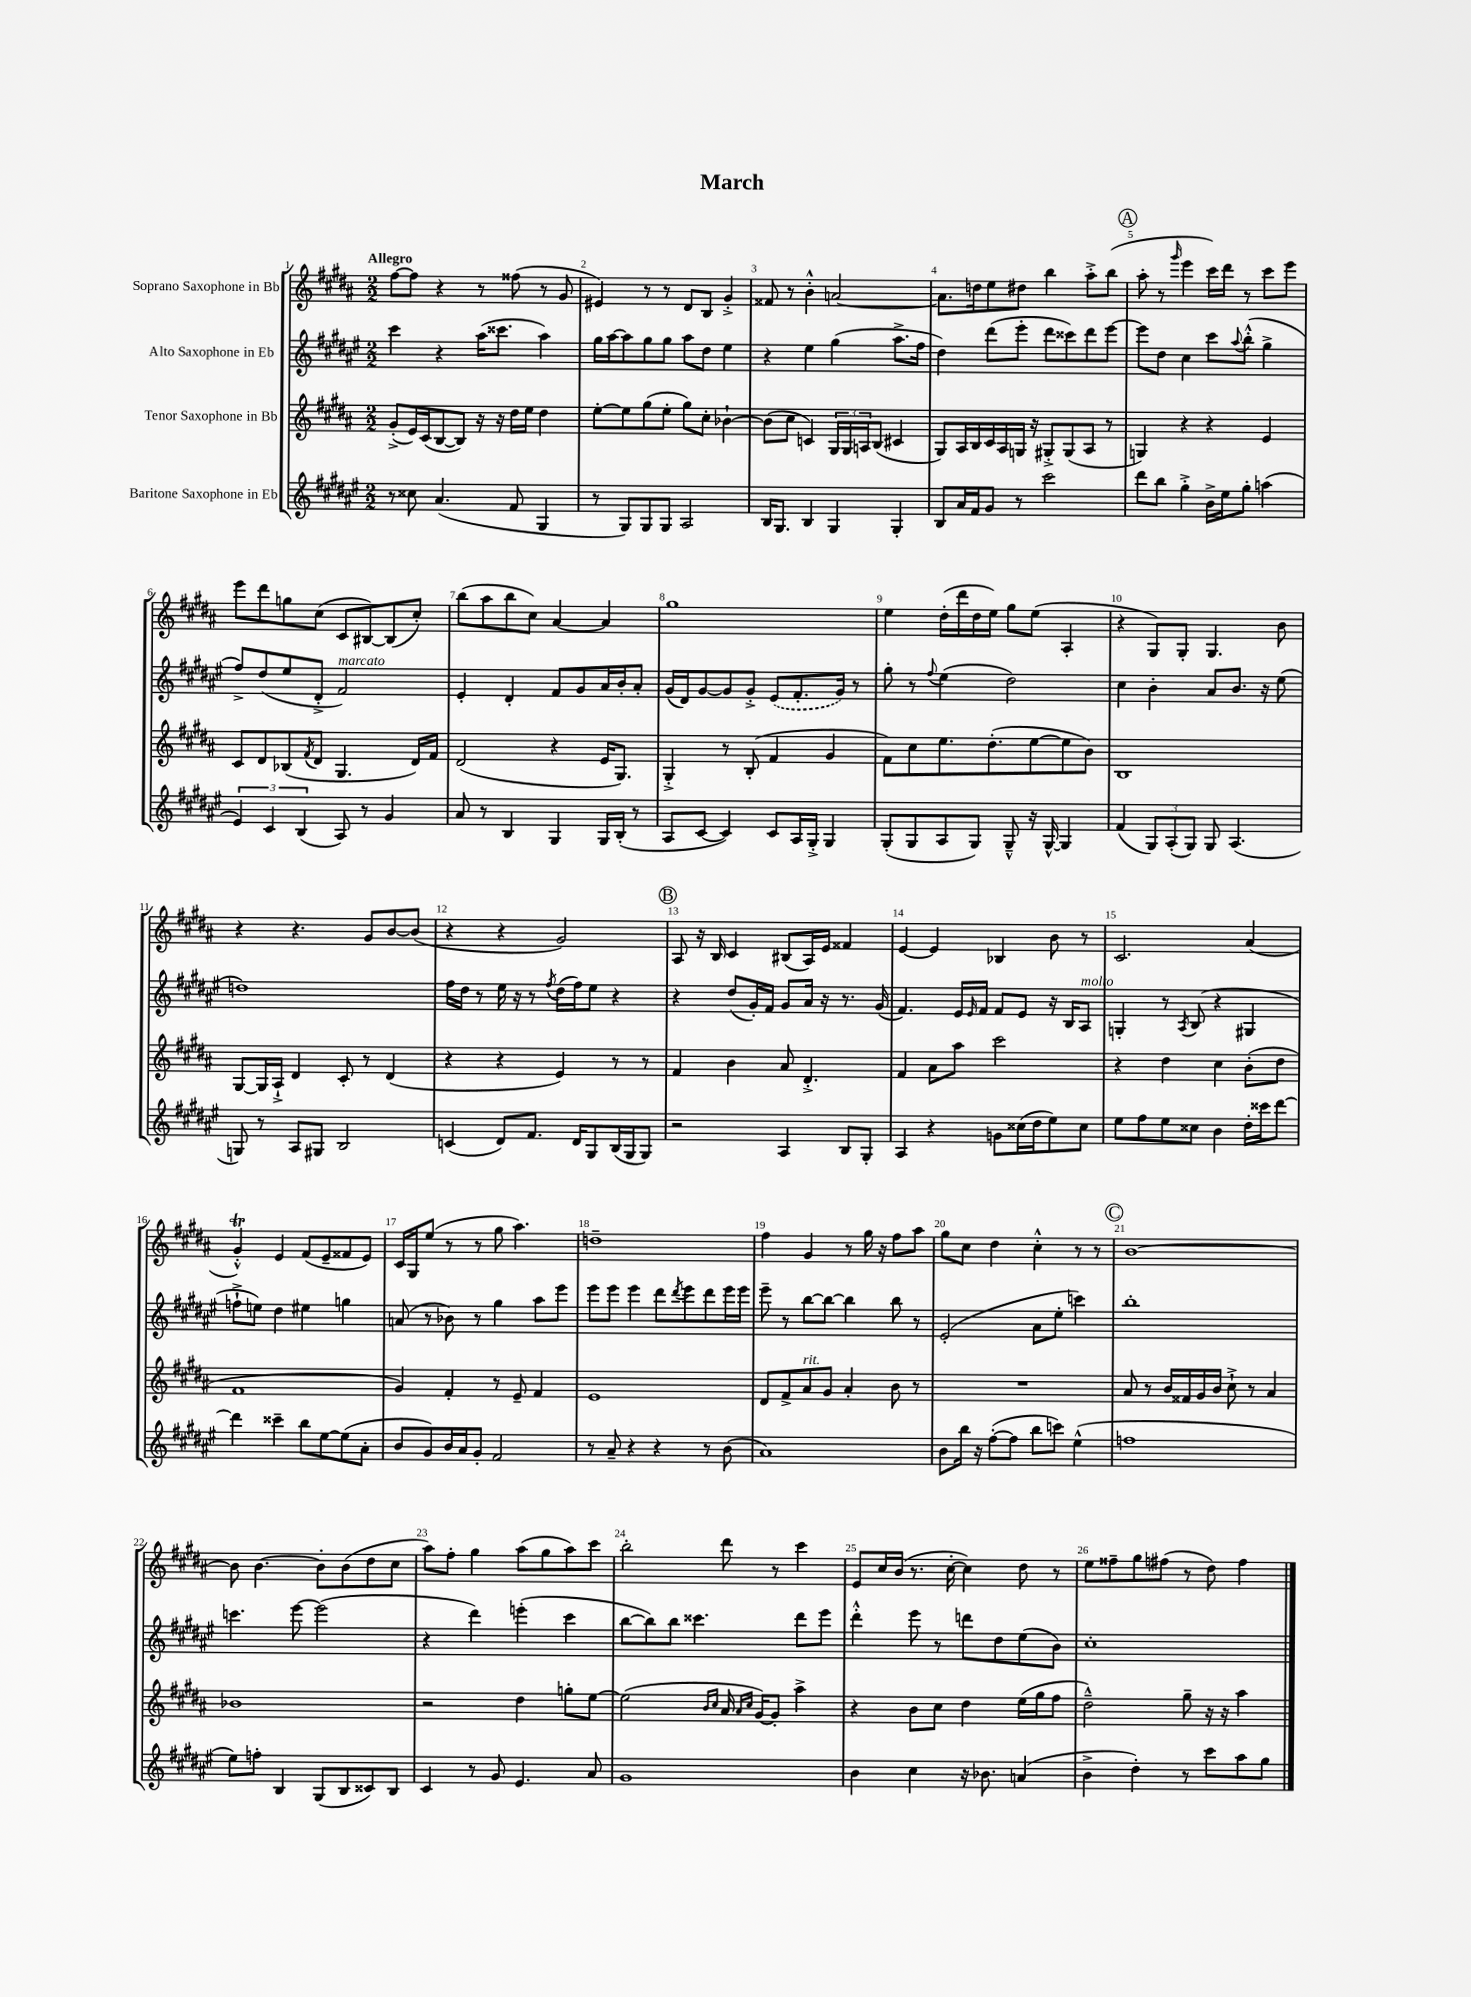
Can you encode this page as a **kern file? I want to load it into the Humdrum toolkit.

**kern	**kern	**kern	**kern
*staff4	*staff3	*staff2	*staff1
*clefG2	*clefG2	*clefG2	*clefG2
*k[f#c#g#d#a#e#]	*k[f#c#g#d#a#]	*k[f#c#g#d#a#e#]	*k[f#c#g#d#a#]
*M2/2	*M2/2	*M2/2	*M2/2
8r	(8g#'^/L	4ccc#\	[8ff#\L
8cc##\	16e/L)	.	8ff#\]J
.	(16c#/J	.	.
(4.a#/	[8B/	4r	4r
.	8B/]J)	.	.
.	16r	(16aa#\LK	8r
.	16r	8.ccc##\J	.
8f#/	16dd#\LL	.	(8ff##\
.	16ee\JJ	.	.
4G#/	4dd#\	4aa#\)	8r
.	.	.	8g#/
=	=	=	=
8r	[8ee'\L	16gg#\LL	4e#/)
.	.	[16aa#\J	.
8G#/L)	8ee\]	8aa#\]	.
8G#/	(8gg#\	8gg#\	8r
8G#/J	8ee'\J	8gg#\J	8r
2A#/	8gg#\L)	8aa#\L	8d#/L
.	8cc#'\J	8dd#\J	8B/J
.	[4b-`\	4ee#\	4g#'^/
=	=	=	=
16B/LK	(8b-\]L	4r	8f##/
8.G#/J	.	.	.
.	8cc#\J	.	8r
4B/	4c/)	4ee#\	4b'^^\
4G#/	24G#/LL	(4gg#\	[2a/
.	24G#/	.	.
.	24A/J	.	.
.	(8B/J	.	.
4G#'/	4c#/	8.aa#^\L	.
.	.	16ff#\Jk	.
=	=	=	=
8B/L	8G#/L)	4dd#\)	8.a\]L
16a#/L	16A#/L	.	.
16f#/J	16B/	.	16dd\k
8g#/J	16c#/	(8ddd#\L	8ee\
.	16A#/	.	.
8r	16G/JJ	8eee#'\J	8dd#\J
.	16r	.	.
2ccc#\	8G#'^/L	8ddd#\L	4bb\
.	(8G#/	8ccc##\)	.
.	8A#/J	8ddd#\	8aa#'^\L
.	8r	[8eee#\J	(8bb\J
=	=	=	=
8ddd#\L	4G/)	8eee#\]L	8aa#'\
8bb\J	.	8dd#\J	8r
.	.	.	16qqggg#/
4gg#'^\	4r	4cc#\	4eee\
16b^\LL	4r	8ccc#\L	16ccc#\LL)
16ee#\J	.	.	16ddd#\JJ
.	.	8qqaa#/	.
8gg#'\J	.	(8bb'^^\J	8r
(4aa\	4e/	4gg#^\	8ccc#\L
.	.	.	8eee\J
=	=	=	=
6e#/)	8c#/L	8ff#^/L)	8eee\L
.	8d#/	(8dd#/	8ddd#\
6c#/	.	.	.
.	(8B-/	8ee#/	8gg\
(6B/	.	.	.
.	8qf#/	.	.
.	8d#/J	8d#'^/J	(8cc#\J
8A#/)	4.G#/	2f#/)	8c#/L
8r	.	.	[8B#/)
4g#/	.	.	(8B#/]
.	16d#/LL)	.	8cc#'/J)
.	16f#/JJ	.	.
=	=	=	=
8a#/	(2d#/	4e#'/	(8bb\L
8r	.	.	8aa#\
4B/	.	4d#'/	8bb\
.	.	.	8cc#\J)
4G#/	4r	8f#/L	[4a#/
.	.	8g#/	.
16G#/LL	16e/LK	16a#/L	4a#/]
(16B'/JJ	8.G#/J)	16b'/J	.
8r	.	8a#'/J	.
=	=	=	=
8A#/L	4G#'^/	(16g#/LL	1gg#
.	.	16d#/J)	.
[8c#/J	.	[8g#/	.
4c#/])	8r	8g#/]	.
.	(8B'/	8g#'^/J	.
8c#/L	4f#/	(8e#/L	.
16A#/L	.	8.f#'/	.
16G#'^/JJ	.	.	.
4G#/	4g#/	.	.
.	.	16g#/Jk)	.
.	.	8r	.
=	=	=	=
(8G#'/L	8f#\L)	8gg#'\	4ee\
8G#/	8cc#\	8r	.
.	.	8qqff#/	.
8A#/	8.ee\	(4ee#\	(16dd#'\LL
.	.	.	16ddd#\
8G#/J)	.	.	16dd#\
.	(8.dd#'\	.	16ee\JJ)
8G#~^^/	.	2dd#\)	8gg#\L
16r	[8ee\	.	(8ee\J
[16G#^^/	.	.	.
4G#/]	8ee\]	.	4A#'/
.	8b\J)	.	.
=	=	=	=
(4f#/	1B	4cc#\	4r
12G#/L)	.	4b'\	8G#/L)
(12A#'/	.	.	.
.	.	.	8G#'/J
12G#/J)	.	.	.
8G#/	.	8a#/L	4.G#/
(4.A#/	.	8.b/J	.
.	.	16r	.
.	.	(8ee#\	8b\
=	=	=	=
8G/)	[8G#/L	1dd)	4r
8r	16G#/]L	.	.
.	16A#`^/JJ	.	.
8A#/L	4d#/	.	4.r
8G#/J	.	.	.
2B/	8c#'/	.	.
.	8r	.	8g#/L
.	(4d#/	.	[8b/
.	.	.	(8b/]J
=	=	=	=
(4c/	4r	16ff#\LL	4r
.	.	16dd#\JJ	.
.	.	8r	.
8d#/L)	4r	16ee#\	4r
.	.	16r	.
8.f#/J	.	8r	.
.	.	8qff#/	.
.	4e/)	(16dd#\LL	2g#/)
16d#/LK	.	16ff#\J)	.
8G#/	.	8ee#\J	.
(16B/L	8r	4r	.
16G#/J	.	.	.
8G#/J)	8r	.	.
=	=	=	=
2r	4f#/	4r	8A#/
.	.	.	16r
.	.	.	16B/
.	4b\	(8dd#/L	4c#/
.	.	16g#'/L)	.
.	.	16f#/JJ	.
4A#/	8a#/	8g#/L	(8B#/L
.	4.d#'^/	16a#/Jk	16A#/L)
.	.	16r	16e/JJ
8B/L	.	8.r	4f##/
8G#'/J	.	.	.
.	.	(16g#/	.
=	=	=	=
4A#/	4f#/	4.f#/)	[4e/
4r	8a#\L	.	4e/]
.	8aa#\J	16e#/LL	.
.	.	16qqe#/	.
.	.	16f#/JJ	.
8g\L	2ccc#\	8f#/L	4B-/
(16cc##\L	.	8e#/J	.
16dd#\J	.	.	.
8ee#\)	.	16r	8b\
.	.	16B/LK	.
8cc##\J	.	8A#/J	8r
=	=	=	=
8ee#\L	4r	4G'/	2.c#/
8ff#\	.	.	.
8ee#\	4dd#\	8r	.
.	.	8qA#/	.
8cc##\J	.	(8B/	.
4b\	4cc#\	4r	.
16dd#'\LL	(8b'\L	4G#/	(4a#/
16ccc##\J	.	.	.
[8ddd#\J	8dd#\J	.	.
=	=	=	=
4ddd#\]	1f#	8ff`^\L	4g#'^^/)
.	.	8ee\J)	.
4ccc##~\	.	4dd#\	4e/
8bb\L	.	4ee#\	(8f#/L
[8ee#\	.	.	8e~/
(8ee#\]	.	4gg\	8f##/
8a#'\J	.	.	8e/J)
=	=	=	=
8b/L	4g#/)	(8a/	16c#/LL
.	.	.	16G#/J
8g#/)	.	8r	(8ee/J
16b/L	4f#'/	8b-\)	8r
16a#/J	.	.	.
8g#'/J	.	8r	8r
2f#/	8r	4gg#\	8gg#\
.	8e~/	.	4.aa#\)
.	4f#/	8aa#\L	.
.	.	8eee#\J	.
=	=	=	=
8r	1e	8eee#\L	1dd~
8a#~/	.	8eee#\J	.
4r	.	4eee#\	.
4r	.	8ddd#\L	.
.	.	8qddd#/	.
.	.	8eee#\	.
8r	.	8ddd#\	.
(8b\	.	16eee#\L	.
.	.	16eee#\JJ	.
=	=	=	=
1a#)	8d#/L	8eee#~\	4ff#\
.	8f#^/	8r	.
.	8a#/	[8bb\L	4g#/
.	8g#/J	8bb\_J	.
.	4a#'/	4bb\]	8r
.	.	.	16gg#\
.	.	.	16r
.	8b\	8bb\	8ff#\L
.	8r	8r	8aa#\J
=	=	=	=
8b\L	1r	(2e#'/	8gg#\L
16bb\Jk	.	.	8cc#\J
16r	.	.	.
([8ff#'\L	.	.	4dd#\
8ff#\]J	.	.	.
8bb\L	.	8a#\L	4cc#'^^\
8ccc\J)	.	8ee#'\J	.
(4ee#^^\	.	4ccc\)	8r
.	.	.	8r
=	=	=	=
1ff	8a#/	1bb'	[1b
.	8r	.	.
.	16b/LL	.	.
.	16f##/	.	.
.	16g#/	.	.
.	16b/JJ	.	.
.	8cc#`^\	.	.
.	8r	.	.
.	4a#/	.	.
=	=	=	=
8ee#\L)	1b-	4.ccc\	8b\]
8ff'\J	.	.	[4.b\
4B/	.	.	.
.	.	[8eee#\	.
(8G#/L	.	(2eee#\]	8b'\]L
8B/	.	.	(8b\
8c##/)	.	.	8dd#\
8B/J	.	.	8cc#\J
=	=	=	=
4c#/	2r	4r	8aa#\L)
.	.	.	8ff#'\J
8r	.	4ddd#\)	4gg#\
8g#/	.	.	.
4.e#/	4dd#\	(4eee'\	(8aa#\L
.	.	.	8gg#\
.	8gg'\L	4ccc#\	8aa#\)
8a#/	[8ee\J	.	8ccc#\J
=	=	=	=
1g#	(2ee\]	[8bb\L	2bb'\
.	.	8bb\])	.
.	.	8bb\J	.
.	.	4.ccc##\	.
.	16qqb/LL	.	.
.	16qqcc#/JJ	.	.
.	16a#/	.	8ddd#\
.	16qqa#/LL	.	.
.	16qqcc#/JJ	.	.
.	[16g#/LK)	.	.
.	8g#'/]J	.	8r
.	4aa#^\	8ddd#\L	4ccc#\
.	.	8eee#\J	.
=	=	=	=
4b\	4r	4ddd#'^^\	8e/L
.	.	.	16cc#/L
.	.	.	(16b/JJ
4cc#\	8b\L	8eee#\	8.r
.	8cc#\J	8r	.
.	.	.	[16cc#'\
16r	4dd#\	8ddd\L	4cc#\])
8.b-\	.	.	.
.	.	8dd#\	.
(4a/	(16ee\LL	(8ee#\	8dd#\
.	16gg#\J	.	.
.	8ff#\J	8b\J)	8r
=	=	=	=
4b^\	2dd#~^^\)	1cc#'	8ee\L
.	.	.	8ff##~\
4dd#'\)	.	.	8gg#\
.	.	.	(8ff#\J
8r	8gg#~\	.	8r
8ccc#\L	16r	.	8dd#\)
.	16r	.	.
8aa#\	4aa#\	.	4ff#\
8gg#\J	.	.	.
==	==	==	==
*-	*-	*-	*-
